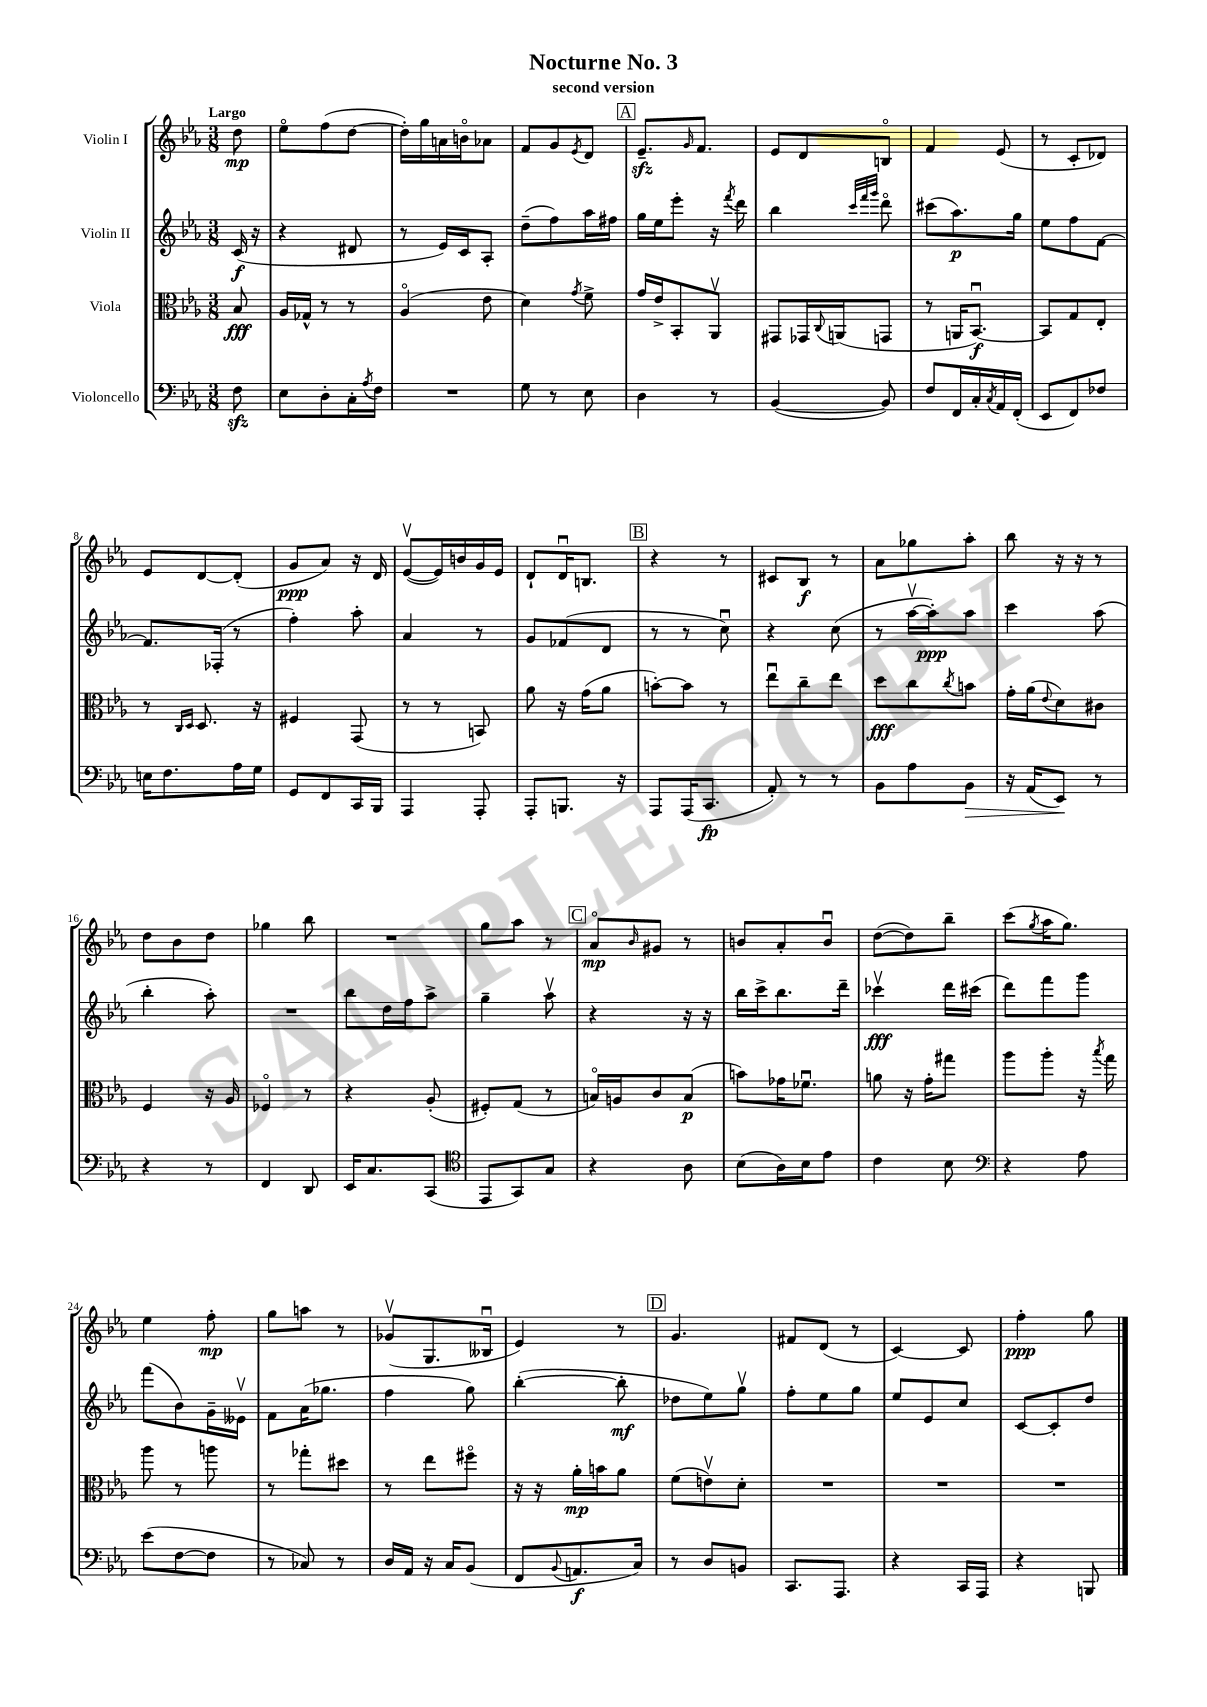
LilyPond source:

\header { title = "Nocturne No. 3" subtitle = "second version" }
<<
\new StaffGroup <<
\new Staff = "s0" \with { instrumentName = "Violin I" } {
    \clef treble \key ees \major \numericTimeSignature \time 3/8 \partial 8 \tempo "Largo"
    d''8\mp |
    ees''8\flageolet f''8( d''8~ |
    d''16-.) g''16 a'16 b'16\flageolet aes'8 |
    f'8 g'8 \acciaccatura { ees'8 } d'8 |
    \mark \markup { \box "A" } ees'8.--\sfz \grace { g'16 } f'8. |
    ees'8 d'8 b8\flageolet |
    f'4 ees'8( |
    r8 c'8-. des'8) |
    ees'8 d'8~ d'8-.( |
    g'8\ppp aes'8) r16 d'16 |
    ees'8~\upbow( ees'16) b'16 g'16 ees'16 |
    d'8-! d'16\downbow b8. |
    \mark \markup { \box "B" } r4 r8 |
    cis'8 bes8\f r8 |
    aes'8 ges''8 aes''8-. |
    bes''8 r16 r16 r8 |
    d''8 bes'8 d''8 |
    ges''4 bes''8 |
    R4. |
    g''8 aes''8 r8 |
    \mark \markup { \box "C" } aes'8\flageolet\mp \grace { bes'16 } gis'8 r8 |
    b'8 aes'8-. b'8\downbow |
    d''8~( d''8) bes''8-- |
    c'''8( \acciaccatura { g''8 } aes''16 g''8.) |
    ees''4 f''8-.\mp |
    g''8 a''8 r8 |
    ges'8\upbow( g8. beses16\downbow |
    ees'4) r8 |
    \mark \markup { \box "D" } g'4. |
    fis'8 d'8( r8 |
    c'4~) c'8 |
    f''4-.\ppp g''8 \bar "|." |
}
\new Staff = "s1" \with { instrumentName = "Violin II" } {
    \clef treble \key ees \major \numericTimeSignature \time 3/8 \partial 8
    c'16\f( r16 |
    r4 dis'8 |
    r8 ees'16) c'16 aes8-. |
    d''8--( f''8) aes''16 fis''16 |
    \mark \markup { \box "A" } g''16 ees''16 ees'''8-. r16 \acciaccatura { f'''8 } d'''16 |
    bes''4 \grace { c'''32 f'''32 g'''32 } d'''8\flageolet |
    cis'''8( aes''8.\p) g''16 |
    ees''8 f''8 f'8~ |
    f'8. fes16-.( r8 |
    f''4-.) aes''8-. |
    aes'4 r8 |
    g'8 fes'8( d'8 |
    \mark \markup { \box "B" } r8 r8 c''8\downbow) |
    r4 c''8( |
    r8 aes''16~\upbow aes''16-.\ppp) aes''8 |
    c'''4 aes''8( |
    bes''4-. aes''8-.) |
    R4. |
    bes''8 d''16 f''16 aes''8-> |
    g''4-- aes''8\upbow |
    \mark \markup { \box "C" } r4 r16 r16 |
    bes''16 c'''16-> bes''8. d'''16-- |
    ces'''4\upbow\fff d'''16 cis'''16( |
    d'''8) f'''8 g'''8 |
    f'''8( bes'8) g'16-- eeses'16\upbow |
    f'8 aes'16( ges''8. |
    f''4 g''8) |
    bes''4~-.( bes''8-.\mf |
    \mark \markup { \box "D" } des''8 ees''8) g''8\upbow |
    f''8-. ees''8 g''8 |
    ees''8 ees'8 c''8 |
    c'8~ c'8-. d''8 \bar "|." |
}
\new Staff = "s2" \with { instrumentName = "Viola" } {
    \clef alto \key ees \major \numericTimeSignature \time 3/8 \partial 8
    bes8\fff |
    aes16 ges16-^ r8 r8 |
    aes4\flageolet( ees'8 |
    d'4) \acciaccatura { g'8 } f'8-> |
    \mark \markup { \box "A" } g'16 ees'16-> bes,8-. aes,8\upbow |
    gis,8 ges,16 \appoggiatura { c8 } a,16( g,8 |
    r8 a,16 bes,8.~\downbow\f) |
    bes,8 g8 ees8-. |
    r8 \grace { c16 d16 } d8. r16 |
    fis4 g,8( |
    r8 r8 b,8) |
    aes'8 r16 g'16( aes'8 |
    \mark \markup { \box "B" } b'8~-.) b'8 r8 |
    ees''8\downbow c''8-- ees''8 |
    d''8\fff c''8 \acciaccatura { c''8 } b'8 |
    g'16-. aes'16( \appoggiatura { ees'8 } d'8) cis'8 |
    f4 r16 aes16 |
    fes4\flageolet r8 |
    r4 aes8-.( |
    fis8-.) g8( r8 |
    \mark \markup { \box "C" } b16\flageolet) a16 c'8 b8\p( |
    b'8) ges'16 fes'8.\downbow |
    a'8 r16 g'16-. gis''8 |
    aes''8 aes''8-. r16 \acciaccatura { bes''8 } g''16 |
    aes''8 r8 a''8 |
    r8 ges''8-. dis''8 |
    r8 ees''8 fis''8\flageolet |
    r16 r16 aes'16-.\mp b'16 aes'8 |
    \mark \markup { \box "D" } f'8( e'8\upbow) d'8-. |
    R4. |
    R4. |
    R4. \bar "|." |
}
\new Staff = "s3" \with { instrumentName = "Violoncello" } {
    \clef bass \key ees \major \numericTimeSignature \time 3/8 \partial 8
    f8\sfz |
    ees8 d8-. c16-. \acciaccatura { aes8 } f16 |
    R4. |
    g8 r8 ees8 |
    \mark \markup { \box "A" } d4 r8 |
    bes,4~( bes,8) |
    f8 f,16 c16-. \acciaccatura { c8 } aes,16 f,16-.( |
    ees,8 f,8) fes8 |
    e16 f8. aes16 g16 |
    g,8 f,8 c,16 bes,,16 |
    aes,,4 aes,,8-. |
    aes,,8-. b,,8. r16 |
    \mark \markup { \box "B" } aes,,8 aes,,16( c,8.\fp |
    aes,8-.) r8 r8 |
    bes,8 aes8 bes,8\> |
    r16 aes,16( ees,8\!) r8 |
    r4 r8 |
    f,4 d,8 |
    ees,16 c8. c,8( |
    \clef tenor ees,8 g,8) g8 |
    \mark \markup { \box "C" } r4 aes8 |
    bes8( aes16) bes16 ees'8 |
    c'4 bes8 |
    \clef bass r4 aes8 |
    ees'8( f8~ f8 |
    r8 ces8) r8 |
    d16 aes,16 r16 c16 bes,8( |
    f,8 \appoggiatura { bes,8 } a,8.\f c16) |
    \mark \markup { \box "D" } r8 d8 b,8 |
    c,8. aes,,8. |
    r4 c,16 aes,,16 |
    r4 b,,8 \bar "|." |
}
>>
>>
